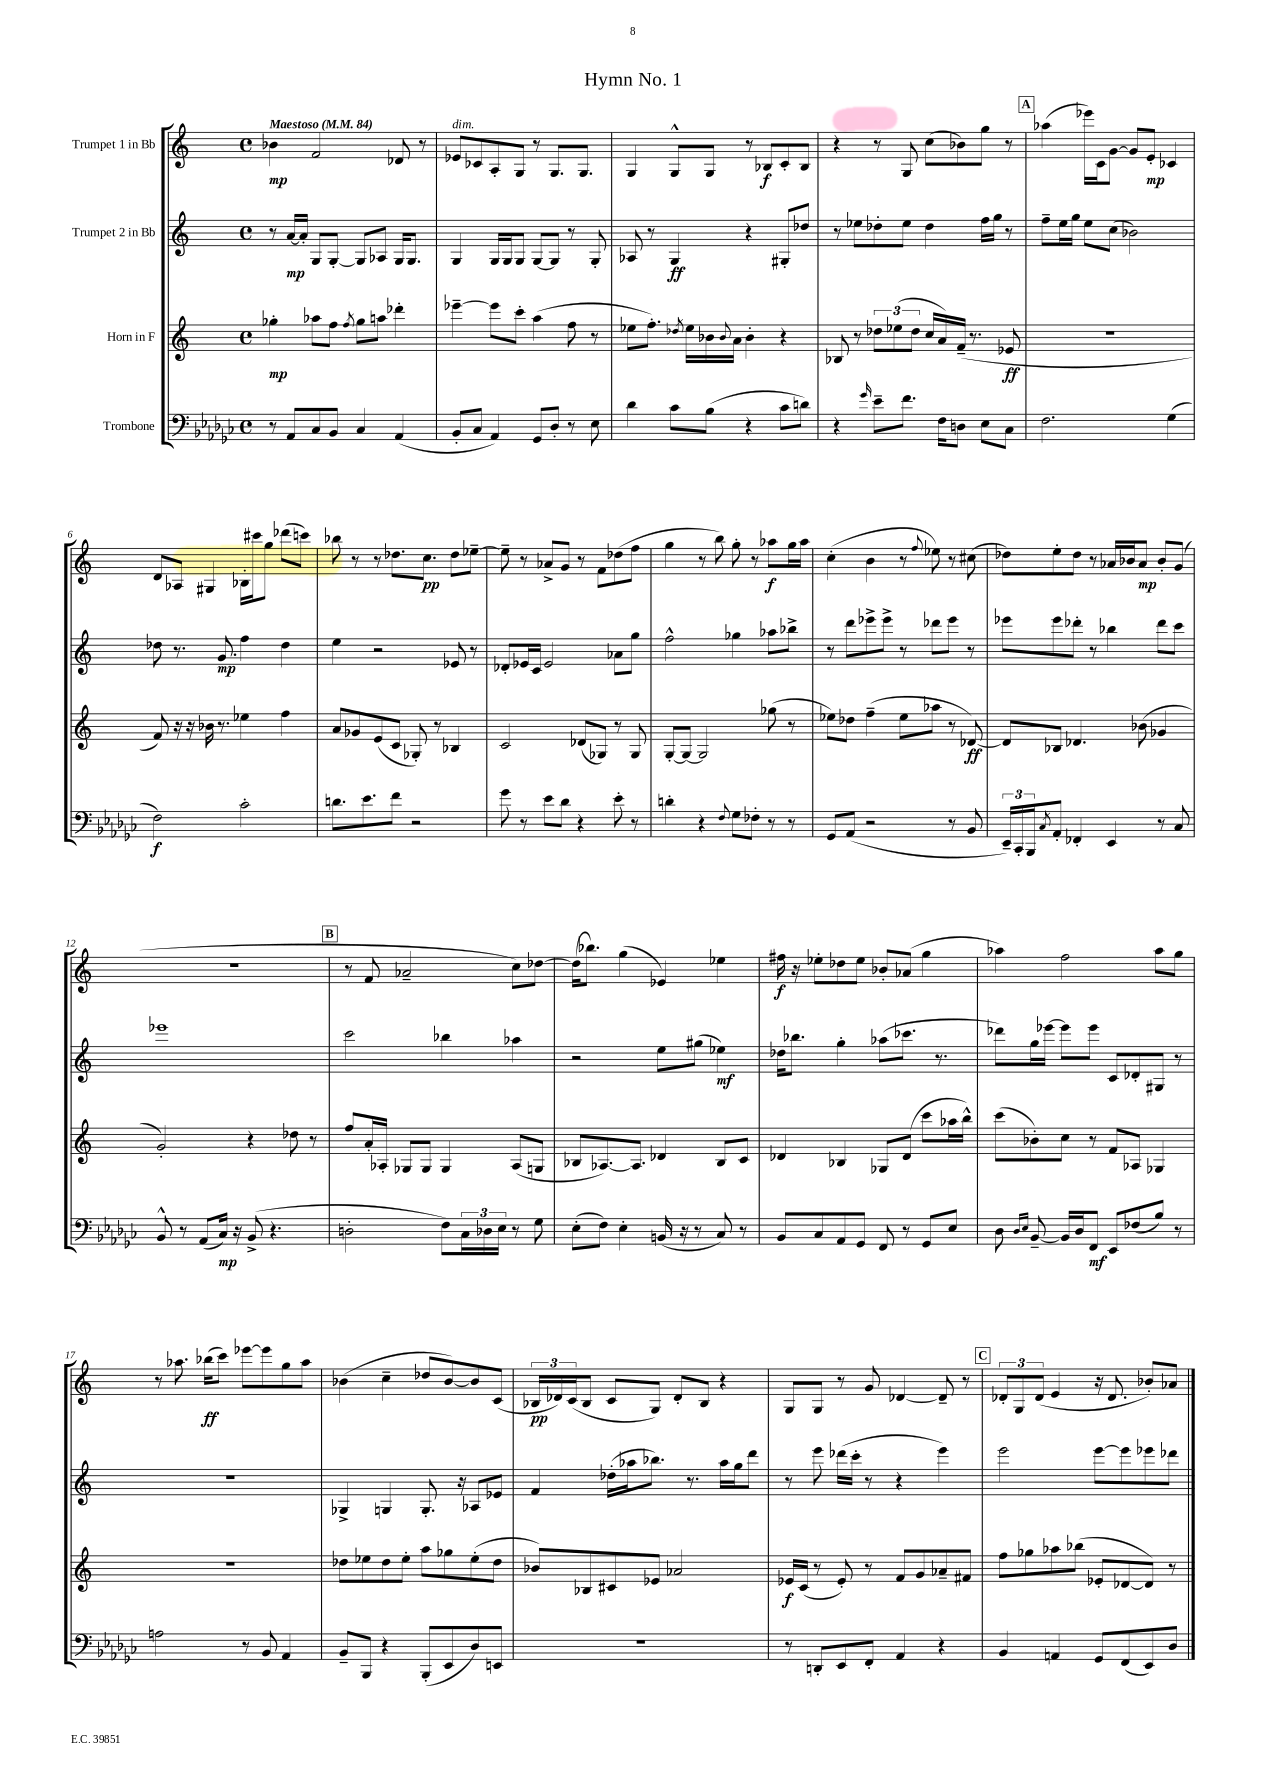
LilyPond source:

\header { title = "Hymn No. 1" }
<<
\new StaffGroup <<
\new Staff = "s0" \with { instrumentName = "Trumpet 1 in Bb" } {
    \clef treble \key c \major \defaultTimeSignature \time 4/4 \tempo "Maestoso" 4 = 84
    bes'4\mp f'2 des'8 r8 |
    ees'8^\markup { \italic "dim." } ces'8 a8-. g8 r8 g8. g8. |
    g4 g8-^ g8 r8 bes8\f c'8-. bes8 |
    r4 r8 g8 c''8( bes'8) g''8 r8 |
    \mark \markup { \box "A" } aes''4( ees'''16) c'16 g'8~ g'8 e'8-.\mp ces'4 |
    d'8 aes8 gis4 bes16-. cis'''16 g''8 des'''8( c'''8) |
    bes''8 r8 r8 des''8. c''8.\pp des''8 ees''8~-- |
    ees''8-- r8 aes'8-> g'8 r8 f'8 des''8( f''8 |
    g''4 r8 b''8) g''8-. r8 aes''8\f g''16 aes''16 |
    c''4-.( b'4 r8 \appoggiatura { f''8 } ees''8) r8 cis''8( |
    des''8) e''8-. des''8 r8 aes'16 bes'16 aes'8\mp bes'8-. g'8( |
    R1 |
    \mark \markup { \box "B" } r8 f'8 aes'2-- c''8) des''8~ |
    des''16( bes''8.) g''4( ees'4) ees''4 |
    fis''16\f r16 ees''8-. des''8 ees''8 bes'8-. aes'8( g''4 |
    aes''4) f''2 aes''8 g''8 |
    r8 aes''8. bes''16\ff( c'''8) ees'''8~ ees'''8 g''8 aes''8 |
    bes'4( c''4-- des''8 bes'8~) bes'8 c'8( |
    \tuplet 3/2 { bes16\pp des'16) c'16( } bes8 c'8 g8) des'8-. bes8 r4 |
    g8 g8 r8 g'8 des'4~ des'8-- r8 |
    \mark \markup { \box "C" } \tuplet 3/2 { des'8-. g8 des'8( } e'4 r16 des'8. bes'8-.) aes'8 \bar "|." |
}
\new Staff = "s1" \with { instrumentName = "Trumpet 2 in Bb" } {
    \clef treble \key c \major \defaultTimeSignature \time 4/4
    r8 a'16~\mp a'16-. g8 g8~-. g8 aes8 g16 g8. |
    g4 g16 g16 g8 g8~ g8 r8 g8-. |
    aes8 r8 g4\ff r4 gis8-. des''8 |
    r8 ees''8 des''8-. ees''8 des''4 f''16 g''16 r8 |
    \mark \markup { \box "A" } f''8-- e''16 g''16 e''8 c''8( bes'2) |
    des''8 r8. g'8.\mp f''4 des''4 |
    e''4 r2 ees'8 r8 |
    des'8-. ees'16 c'16 ees'2 aes'8 g''8 |
    f''2-^ ges''4 aes''8 bes''8-> |
    r8 d'''8 ees'''8-> ees'''8-> r8 des'''8 ees'''8 r8 |
    ees'''8 ees'''8 des'''8-. r8 bes''4 des'''8 c'''8 |
    ees'''1 |
    \mark \markup { \box "B" } c'''2 bes''4 aes''4 |
    r2 e''8 gis''8( ees''4\mf) |
    des''16 bes''8. g''4-. aes''8( ces'''8. r8. |
    des'''8) g''16 ees'''16~ ees'''8 ees'''8 c'8 des'8-. gis8 r8 |
    R1 |
    ges4-> g4 g8.-. r16 aes8 ees'8 |
    f'4 des''16-.( aes''16 bes''8.) r8. aes''16 g''16 d'''8 |
    r8 e'''8 des'''16( c'''16-. r8 r4 e'''4) |
    \mark \markup { \box "C" } e'''2 e'''8~ e'''8 ees'''8 des'''8 \bar "|." |
}
\new Staff = "s2" \with { instrumentName = "Horn in F" } {
    \clef treble \key c \major \defaultTimeSignature \time 4/4
    ges''4-.\mp aes''8 f''8 \acciaccatura { f''8 } ges''8 a''8 des'''4-. |
    ees'''4~-- ees'''8 c'''8-. a''4( f''8 r8 |
    ees''8 f''8.-.) \acciaccatura { des''8 } ees''16 bes'16 \appoggiatura { bes'8 } a'16 bes'4-. r4 |
    bes8 r8 \tuplet 3/2 { des''8 ees''8( des''8 } c''16 a'16) f'16--( r8. ees'8\ff |
    \mark \markup { \box "A" } R1 |
    f'8) r16 r16 bes'16 r8. ees''4 f''4 |
    a'8 ges'8 e'8( c'8 ges8-.) r8 bes4 |
    c'2 des'8( ges8) r8 ges8 |
    g8~-. g8~ g2 ges''8( r8 |
    ees''8) des''8 f''4--( ees''8 aes''8 r8 des'8~\ff) |
    des'8 bes8 des'4. bes'8( ges'4 |
    g'2-.) r4 des''8 r8 |
    \mark \markup { \box "B" } f''8 a'16-. aes16-. ges8 ges8 ges4 aes8( g8 |
    bes8 aes8.~) aes8. des'4 bes8 c'8 |
    des'4 bes4 ges8 des'8( c'''8 aes''16 b''16-^) |
    c'''8( bes'8-.) c''8 r8 f'8 aes8 ges4 |
    R1 |
    des''8 ees''8 des''8 ees''8-. a''8 ges''8 ees''8-.( des''8 |
    bes'8) bes8 cis'8 ees'8 aes'2 |
    ees'16\f c'16( r8 ees'8-.) r8 f'8 g'8 aes'8-- fis'8 |
    \mark \markup { \box "C" } f''8 ges''8 aes''8 bes''8( ees'8-. des'8~ des'8) r8 \bar "|." |
}
\new Staff = "s3" \with { instrumentName = "Trombone" } {
    \clef bass \key ges \major \defaultTimeSignature \time 4/4
    r8 aes,8 ces8 bes,8 ces4 aes,4( |
    bes,8-. ces8 aes,4) ges,8 des8-. r8 ees8 |
    des'4 ces'8 bes8( r4 ces'8 d'8) |
    r4 \grace { ges'16 } ees'8-- f'8. f16 d8 ees8 ces8 |
    \mark \markup { \box "A" } f2. ges4( |
    f2\f) ces'2-. |
    d'8. ees'8. f'8 r2 |
    ges'8 r8 ees'8 des'8 r4 ees'8-. r8 |
    d'4-. r4 \appoggiatura { f8 } ges8 fes8-. r8 r8 |
    ges,8 aes,8( r2 r8 bes,8 |
    \tuplet 3/2 { ees,16--) ces,16-. bes,,16 } \acciaccatura { ces8 } aes,8-. fes,4-. ees,4 r8 ces8 |
    bes,8-^ r8 aes,8( ces16\mp) r16 bes,8->( r4. |
    \mark \markup { \box "B" } d2-. f8) \tuplet 3/2 { ces16 des16 ees16 } r8 ges8 |
    ees8-.( f8) ees4-. b,16( r16 r8 ces8) r8 |
    bes,8 ces8 aes,8 ges,8 f,8 r8 ges,8 ees8 |
    des8 \grace { des16 ees16 } bes,8~-- bes,16 des16 f,8\mf ees,8 fes8( bes8) r8 |
    a2 r8 bes,8 aes,4 |
    bes,8-- bes,,8 r4 bes,,8-.( ees,8 des8) e,8 |
    R1 |
    r8 d,8-. ees,8 f,8-. aes,4 r4 |
    \mark \markup { \box "C" } bes,4 a,4 ges,8 f,8( ees,8) des8 \bar "|." |
}
>>
>>
